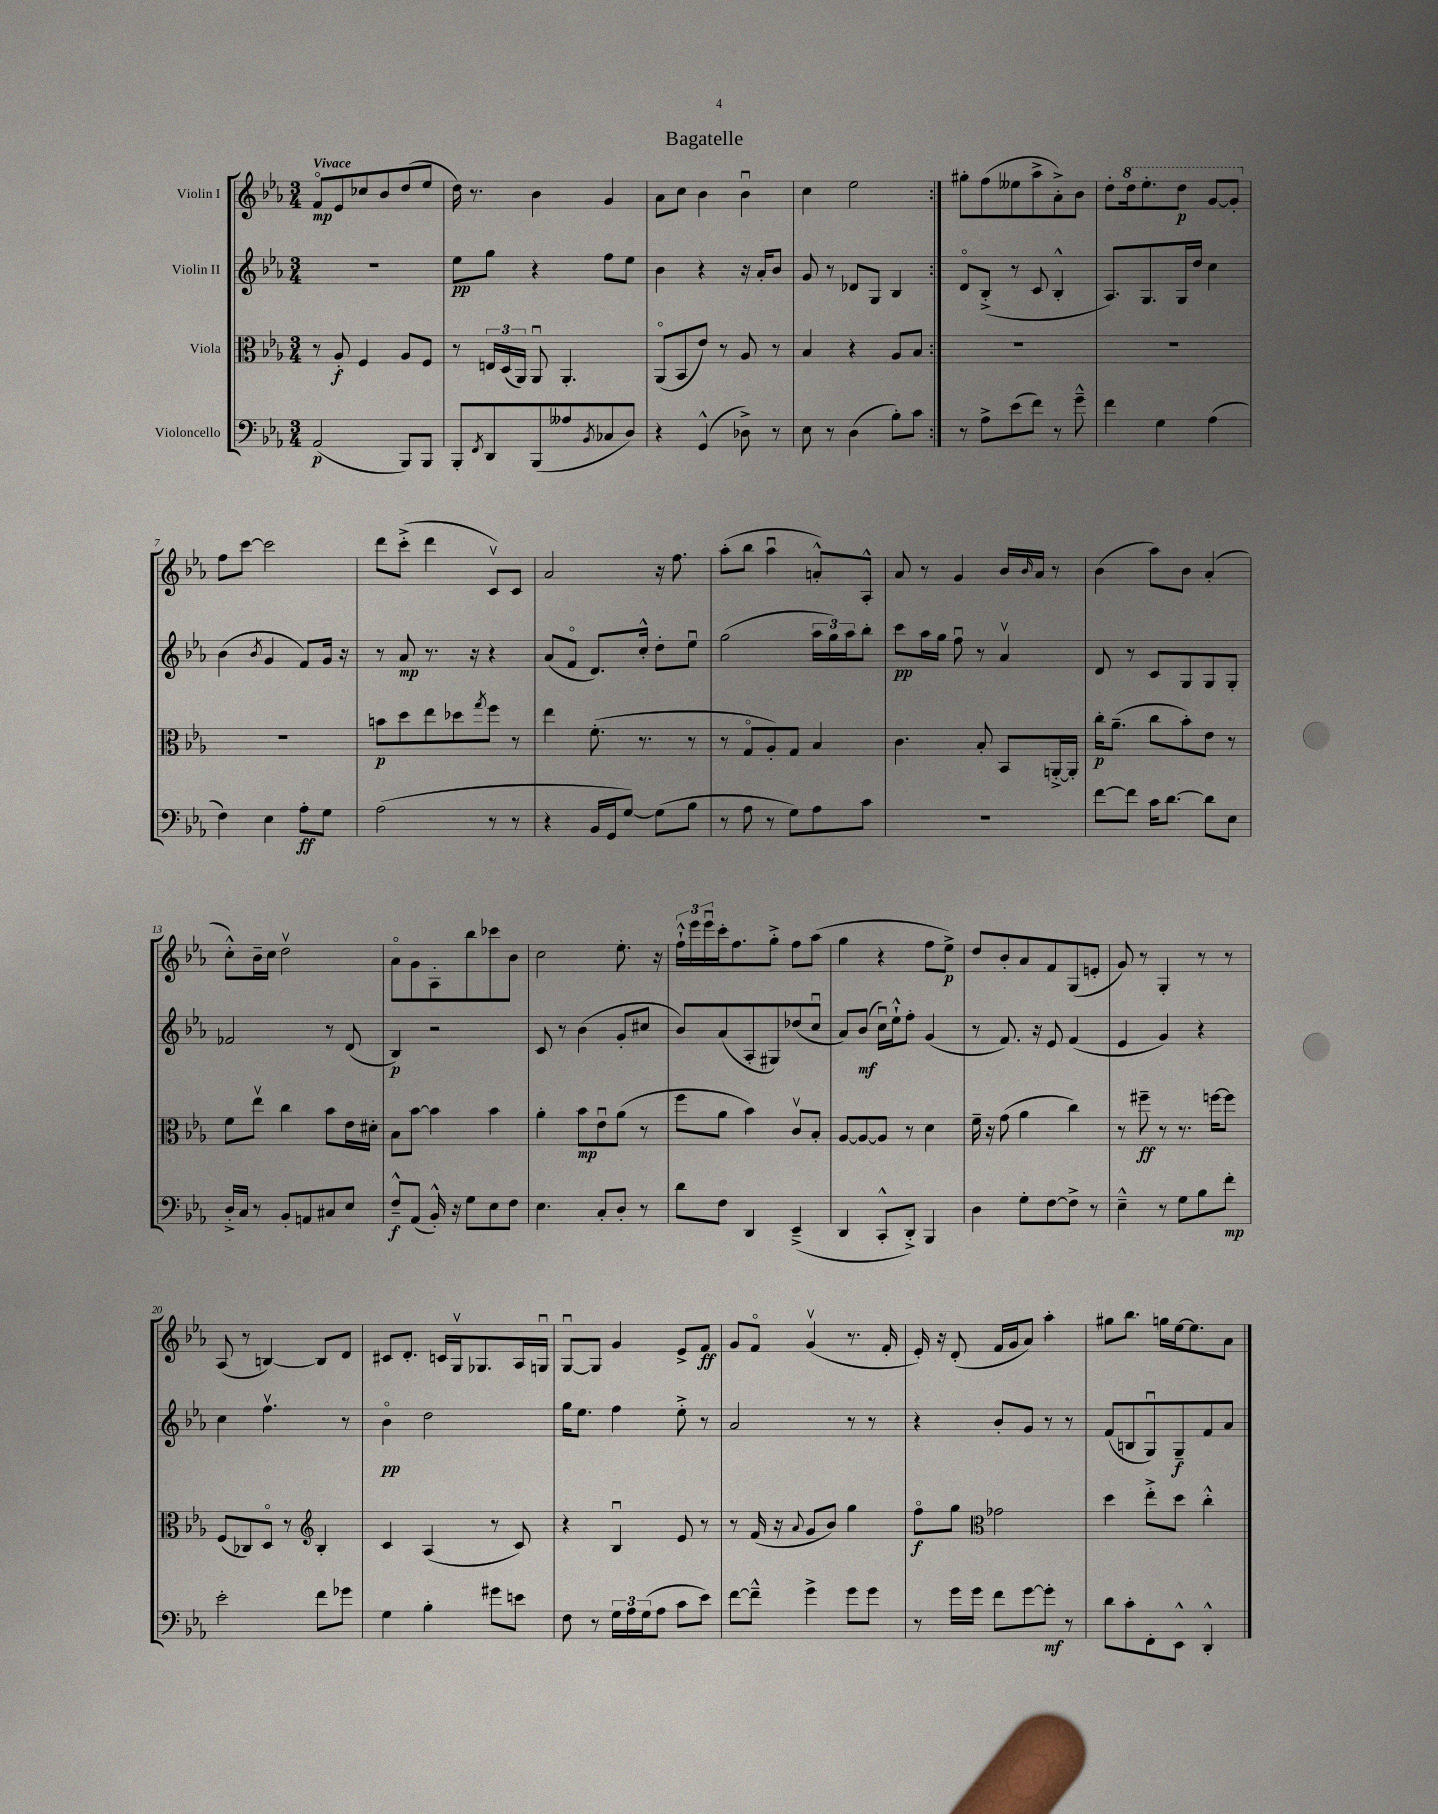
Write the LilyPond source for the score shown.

\header { title = "Bagatelle" }
<<
\new StaffGroup <<
\new Staff = "s0" \with { instrumentName = "Violin I" } {
    \clef treble \key ees \major \numericTimeSignature \time 3/4 \tempo "Vivace"
    \repeat volta 2 { f'8\flageolet\mp ees'8 ces''8 bes'8 d''8( ees''8 |
    d''16) r8. bes'4 g'4 |
    aes'8 c''8 bes'4 bes'4\downbow |
    c''4 ees''2 | }
    gis''8-. f''8( eeses''8 aes''8-> aes'8-.->) bes'8 |
    d''8-. \ottava #1 d'''16 ees'''8.-. d'''8\p g''8~ g''8-. \ottava #0 |
    f''8 c'''8~ c'''2 |
    d'''8 c'''8-.->( d'''4 c'8\upbow) c'8 |
    aes'2 r16 f''8. |
    aes''8-.( bes''8 aes''4\downbow a'8-.-^) aes8-.-^ |
    aes'8 r8 g'4 bes'16 \grace { bes'16 } aes'16 r8 |
    bes'4( aes''8) bes'8 aes'4-.( |
    c''8-.-^) bes'16-- c''16 d''2\upbow |
    aes'8\flageolet g'8 aes8-. bes''8 ces'''8 bes'8 |
    c''2 ees''8.-. r16 |
    \tuplet 3/2 { f''16-!-^ ees'''16 ees'''16\downbow } c'''16-. f''8. g''8-.-> f''8 aes''8( |
    g''4 r4 f''8 ees''8->\p) |
    d''8 bes'8-. aes'8 f'8 g8( e'8-. |
    g'8) r8 g4-. r8 r8 |
    aes8( r8 b4~) b8 d'8 |
    cis'8 d'8.-. c'16 g16\upbow ges8. aes16 g16\downbow |
    g8~\downbow g8 g'4 ees'8-> f'8\ff |
    g'8 f'8\flageolet g'4\upbow( r8. f'16-. |
    ees'16-.) r16 d'8-.( f'16 g'16 aes'8) aes''4-. |
    gis''8 bes''8. g''16 ees''16~ ees''8. aes'8 \bar "|." |
}
\new Staff = "s1" \with { instrumentName = "Violin II" } {
    \clef treble \key ees \major \numericTimeSignature \time 3/4
    \repeat volta 2 { R2. |
    ees''8\pp g''8 r4 f''8 ees''8 |
    bes'4 r4 r16 aes'16-. bes'8 |
    g'8 r8 des'8 g8 bes4 | }
    d'8\flageolet bes8-.->( r8 c'8 bes4-.-^ |
    aes8.) g8. g16 d''16 c''4 |
    bes'4( \acciaccatura { bes'8 } g'4 f'8) g'16 r16 |
    r8 aes'8\mp r8. r16 r4 |
    aes'8( f'8\flageolet d'8.) c''16-.-^ d''8-. ees''8\downbow |
    g''2( \tuplet 3/2 { aes''16 g''16) aes''16 } bes''8-. |
    c'''8\pp aes''16 g''16 f''8\downbow r8 aes'4\upbow |
    d'8 r8 c'8 g8 g8 g8-. |
    fes'2 r8 d'8( |
    bes4\p) r2 |
    c'8 r8 bes'4( g'8-. cis''8 |
    bes'8) aes'8( aes8-. gis8) des''8( c''8\downbow |
    aes'8) bes'8\mf( c''16\downbow) ees''16-!-^ f''8-. g'4( |
    r8 f'8.) r16 ees'8 f'4( |
    ees'4 g'4) r4 |
    c''4 f''4.\upbow r8 |
    bes'4\flageolet\pp d''2 |
    g''16 ees''8. f''4 ees''8-.-> r8 |
    aes'2 r8 r8 |
    r4 bes'8-. g'8 r8 r8 |
    f'8( b8 g8\downbow) g8--\f f'8 aes'8 \bar "|." |
}
\new Staff = "s2" \with { instrumentName = "Viola" } {
    \clef alto \key ees \major \numericTimeSignature \time 3/4
    \repeat volta 2 { r8 aes8-.\f f4 aes8 f8 |
    r8 \tuplet 3/2 { e16 d16( aes,16) } aes,8\downbow aes,4.-. |
    aes,8\flageolet( bes,8 ees'8) r8 aes8 r8 |
    bes4 r4 aes8 bes8 | }
    R2. |
    R2. |
    R2. |
    b'8\p d''8 ees''8 des''8 \acciaccatura { g''8 } f''8 r8 |
    ees''4 f'8.-.( r8. r8 |
    r8 g8\flageolet aes8-.) g8 bes4 |
    c'4. bes8-. bes,8 a,16~-.-> a,16-. |
    c''16-.\p aes'8.--( c''8 bes'8-.) ees'8 r8 |
    f'8 ees''8\upbow c''4 bes'8 ees'16 dis'16-. |
    bes8 bes'8~ bes'4 bes'4 |
    aes'4-. bes'8\mp ees'8\downbow aes'8( r8 |
    f''8 aes'8 bes'4) c'8\upbow bes8-. |
    aes8~ aes8~ aes8 r8 d'4 |
    f'16-- r16 g'8( aes'4 c''4) |
    r8 fis''8--\ff r8 r8. f''16~ f''8 |
    f8( ces8) d8\flageolet r8 \clef treble bes4-. |
    c'4 aes4( r8 c'8) |
    r4 bes4\downbow ees'8 r8 |
    r8 f'16( r16 \appoggiatura { aes'8 } g'8 bes'8) g''4 |
    f''8\flageolet\f g''8 \clef alto ges'2 |
    d''4 ees''8-.-> d''8 c''4-.-^ \bar "|." |
}
\new Staff = "s3" \with { instrumentName = "Violoncello" } {
    \clef bass \key ees \major \numericTimeSignature \time 3/4
    \repeat volta 2 { aes,2\p( bes,,8) bes,,8 |
    bes,,8-. \acciaccatura { f,8 } d,8 bes,,8( aeses8 \acciaccatura { bes,8 } ces8 d8) |
    r4 g,4-^( des8->) r8 |
    ees8 r8 d4( bes8-.) c'8 | }
    r8 aes8-> ees'8( f'8) r8 g'8---^ |
    f'4 g4 aes4( |
    f4) ees4 aes8-.\ff g8 |
    aes2( r8 r8 |
    r4 bes,16 g,16 g8~) g8( bes8 |
    r8 aes8 r8 g8) aes8 c'8 |
    R2. |
    f'8~ f'8 c'16 d'8.~ d'8 ees8 |
    d16-.-> c16 r8 bes,8-. a,8 cis8 ees8 |
    f8---^\f aes,8( bes,16-.-^) r16 g8 ees8 f8 |
    ees4. c8-. d8-. r8 |
    d'8 f8 d,4 ees,4--->( |
    d,4 c,8-.-^ d,8-.->) bes,,4 |
    d4 g8-. f8~ f8-> r8 |
    ees4---^ r8 g8 bes8 f'8-.\mp |
    ees'2-. f'8 ges'8 |
    g4 bes4-. gis'8 e'8 |
    f8 r8 \tuplet 3/2 { g16 aes16 g16( } aes8 c'8 ees'8) |
    f'8~ f'8---^ g'4-> g'8 g'8 |
    r8 g'16 g'16 f'8 g'8~ g'8-.\mf r8 |
    d'8 c'8-. f,8-. ees,8-^ d,4-.-^ \bar "|." |
}
>>
>>
